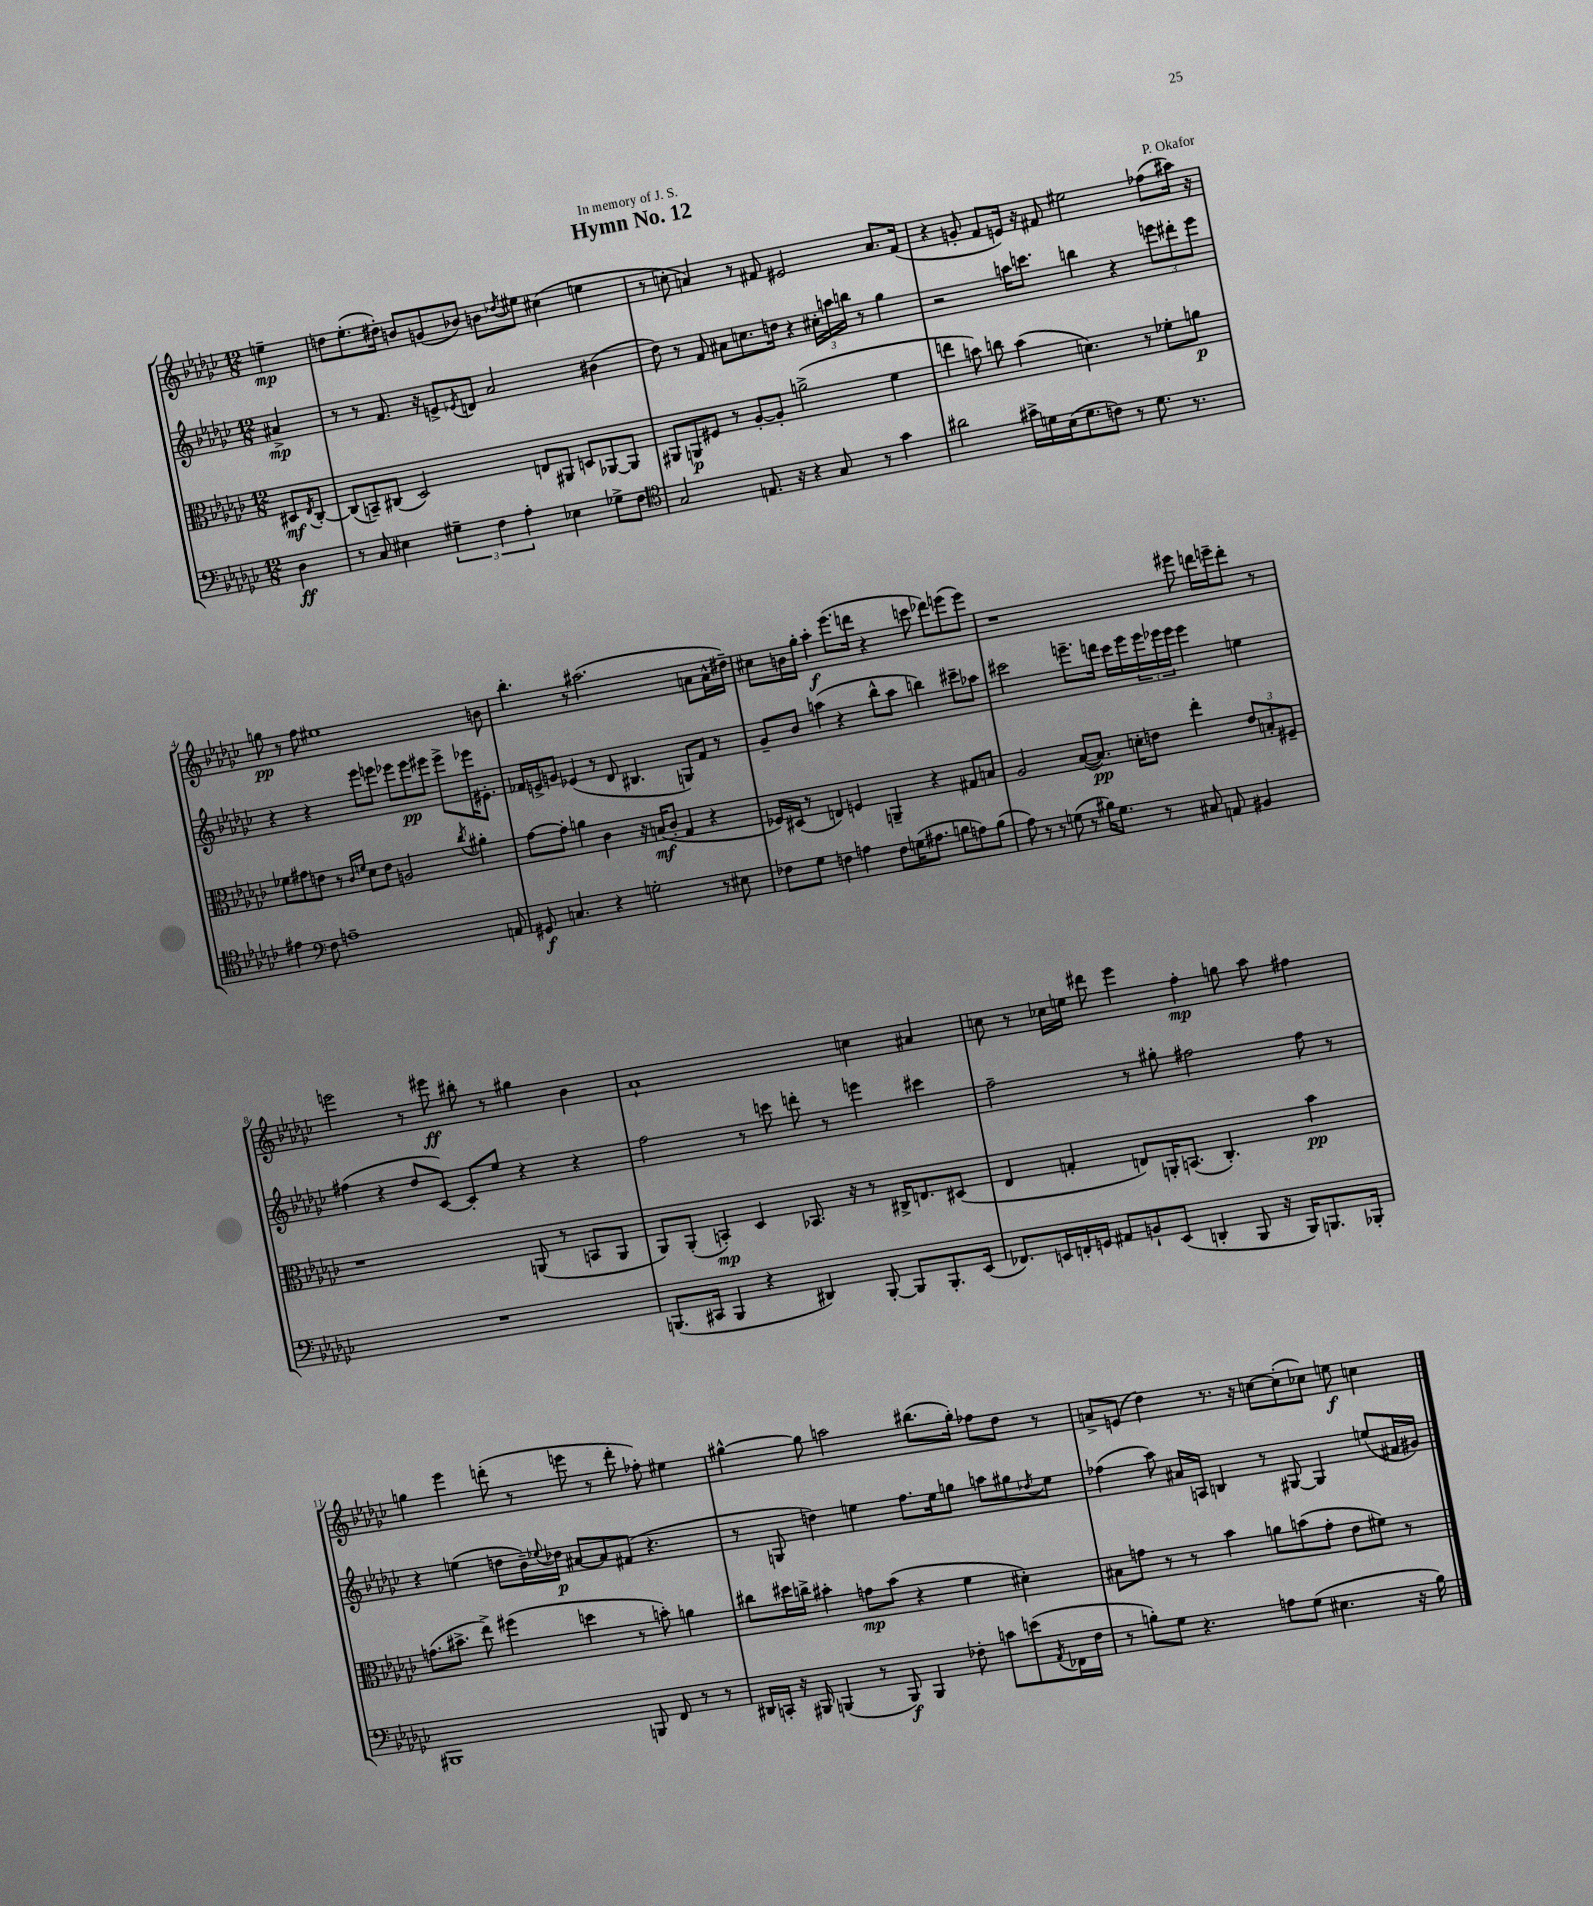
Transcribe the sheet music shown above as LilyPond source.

\header { title = "Hymn No. 12" composer = "P. Okafor" dedication = "In memory of J. S." }
<<
\new StaffGroup <<
\new Staff = "s0" {
    \clef treble \key ges \major \numericTimeSignature \time 12/8 \partial 4
    e''4--\mp |
    d''8 ees''8.-.( dis''16-.) b'8 g'8( bes'8) b'8 \acciaccatura { des''8 } eis''8 cis''4( e''4 |
    r8 c''8-. a'4) r8 fis'8 eis'2 a'8. fis'16( |
    r4 g'8-. f'8 e'16) r16 fis'8 eis''2 fes''8( ais''16) r16 |
    g''8\pp r8 f''8 eis''1 b'8 |
    bes''4.-. r8 ais''2.( a'8 a'16-^ dis''16--) |
    cis''8 b'16 ges''16-. aes''4-.\f ees'''8.( d'''16 r4 c'''8 des'''8) e'''8( e'''8) |
    r1 eis'''8 d'''16 e'''16-- d'''8-. r8 |
    e'''2 r8 eis'''8\ff bis''8-. r8 gis''4 bes'4 |
    aes'1-! c''4 ais'4 |
    c''8 r8 ces''16 e''16 dis'''8 ees'''4 f''4-.\mp g''8 aes''8 fis''4 |
    g''4 ees'''4 d'''8-.( r8 e'''8 r8 d'''8-. fes''8-.) eis''4 |
    gis''4~-^ gis''8 a''2 bis''8.( gis''16-.) fes''8 des''8 r8 |
    a'8-> e'8( des''4) r8. r16 c''8~ c''8-.( ces''8) e''8\f c''4 \bar "|." |
}
\new Staff = "s1" {
    \clef treble \key ges \major \numericTimeSignature \time 12/8 \partial 4
    ais'4->\mp |
    r8 r8 f'8. r16 e'8-> \acciaccatura { ees'8 } d'8 aes'2 bis'4( |
    des''8) r8 f'8 ais'8 c''8. d''16 r4 \tuplet 3/2 { cis''16-. a''16 b''16 } r8 ges''4 |
    r2 a''16 c'''8. b''4 r4 \tuplet 3/2 { e'''8 dis'''8-. e'''8 } |
    r4 r4 ees'''8 e'''8 ees'''8 ees'''8\pp eis'''8 eis'''8-> ees'''16 eis'8.-. |
    fes'16 e'16-> g'8 ees'4( r8 des'8 bis4. g8) fes'8 r8 |
    ges'8-- bes'8 a''4( r4 bes''8-^ a''8 b''4) cis'''8-- aes''8 |
    cis'''2 e'''8.-- d'''16 cis'''16 e'''16 \tuplet 3/2 { e'''16 ees'''16 ees'''16 } ees'''4 e''4 |
    fis''4( r4 des''8 ces'8~) ces'8-. ees''8 r4 r4 |
    f''2 r8 c'''8 d'''8-. r8 e'''4 cis'''4 |
    f''2-- r8 gis''8-. fis''2 fis''8 r8 |
    r4 e''4( d''8 bes'16--) \appoggiatura { ees''8 } des''16\p ais'8~ ais'8 fis'8( r4. |
    r8 g8 d''4) e''4 f''8. e''16 g''8 a''8 gis''8 \acciaccatura { des''8 } e''8 |
    fes''4( aes''8) ais'16 a16 b4 r8 gis8~ gis4 e''8( fis'16 gis'16) \bar "|." |
}
\new Staff = "s2" {
    \clef alto \key ges \major \numericTimeSignature \time 12/8 \partial 4
    dis8\mf \acciaccatura { ees8 } ces8~-. |
    ces8( b,8--) cis8( des2) e8 ais,8 d8 aes,8~ aes,8 |
    ais,8 a,8\p fis8 r8 aes8~-. aes8-. a'2->( f'4 |
    e''4 b'8) c''8 b'4( d'4.) r8 fes'8-. a'8\p |
    fes'8 gis'8 e'8 r8 \grace { ces'16 f'16 } des'8 e'8 a2 \acciaccatura { ces''8 } ais'4-. |
    ges'8~ ges'8-. a'4 ces'4 r16 b16\mf( ces'8-. ges4 r4 |
    fes16) dis16( r8 e4) f4 a,4-- r4 gis8 b8 |
    aes2 bes8~( bes8.\pp) d'16-. e'8 ees''4-. \tuplet 3/2 { e'8 b8-. fis8-- } |
    r1 a,8( r8 b,8 a,8 |
    aes,8) aes,8-.( b,4-.\mp) des4 bes,8. r16 r8 cis16-> e8. dis8( |
    ees4 g4-. e8) a,16-. b,8.( ces4.-.) bes'4\pp |
    g'8.( bis'8.-> ees''8->) fis''4( d''4 r8 b'8-.) a'4 |
    cis''8 dis''16 c''16-> bis'4-. g'8\mp bis'8( r4 f'4 dis'4-.) |
    bis8 g'8 r8 r8 bes'4 a'8 b'8( g'8-. ees'8 fis'8) r8 \bar "|." |
}
\new Staff = "s3" {
    \clef bass \key ges \major \numericTimeSignature \time 12/8 \partial 4
    des4\ff |
    r8 ces8 eis4 \tuplet 3/2 { gis4-- f4 aes4-. } ees4 ges8-> f8 |
    \clef tenor ges2 e8. r16 r4 ges8 r8 ges'4 |
    ais'2 gis'16-> d'16 bes16( d'8. c'8) r8 d'8. r8. |
    eis'4 \clef bass f8 a1-- a,8 |
    gis,8\f c4. r4 g2-. r8 eis8 |
    fes8 ges8 f4 a4 f8 g16( ais8. b8 a8) b8( |
    aes8) r8 r8 g8( r8 bis16) g8. r8 cis8 a,8 bis,4 |
    R1. |
    b,,8.( cis,16 b,,4 r4 dis,4) b,,8~-. b,,8 b,,8.-. ees,16( |
    fes,8.) e,16 f,16-. g,16 ais,8 b,8-! e,8( d,4-. bes,,8 r16 bes,,16) b,,8. bes,,16-. |
    bis,,1 b,,8 f,8 r8 r8 |
    dis,16 c,16-. r16 bis,,16 b,,4( r8 b,,8\f) b,,4 fes8-. c'8 e'8( \acciaccatura { aes,8 } fes,16 fes16 |
    r8 b8-.) ges8 r4. a8 ges8( eis4. r16 b16) \bar "|." |
}
>>
>>
